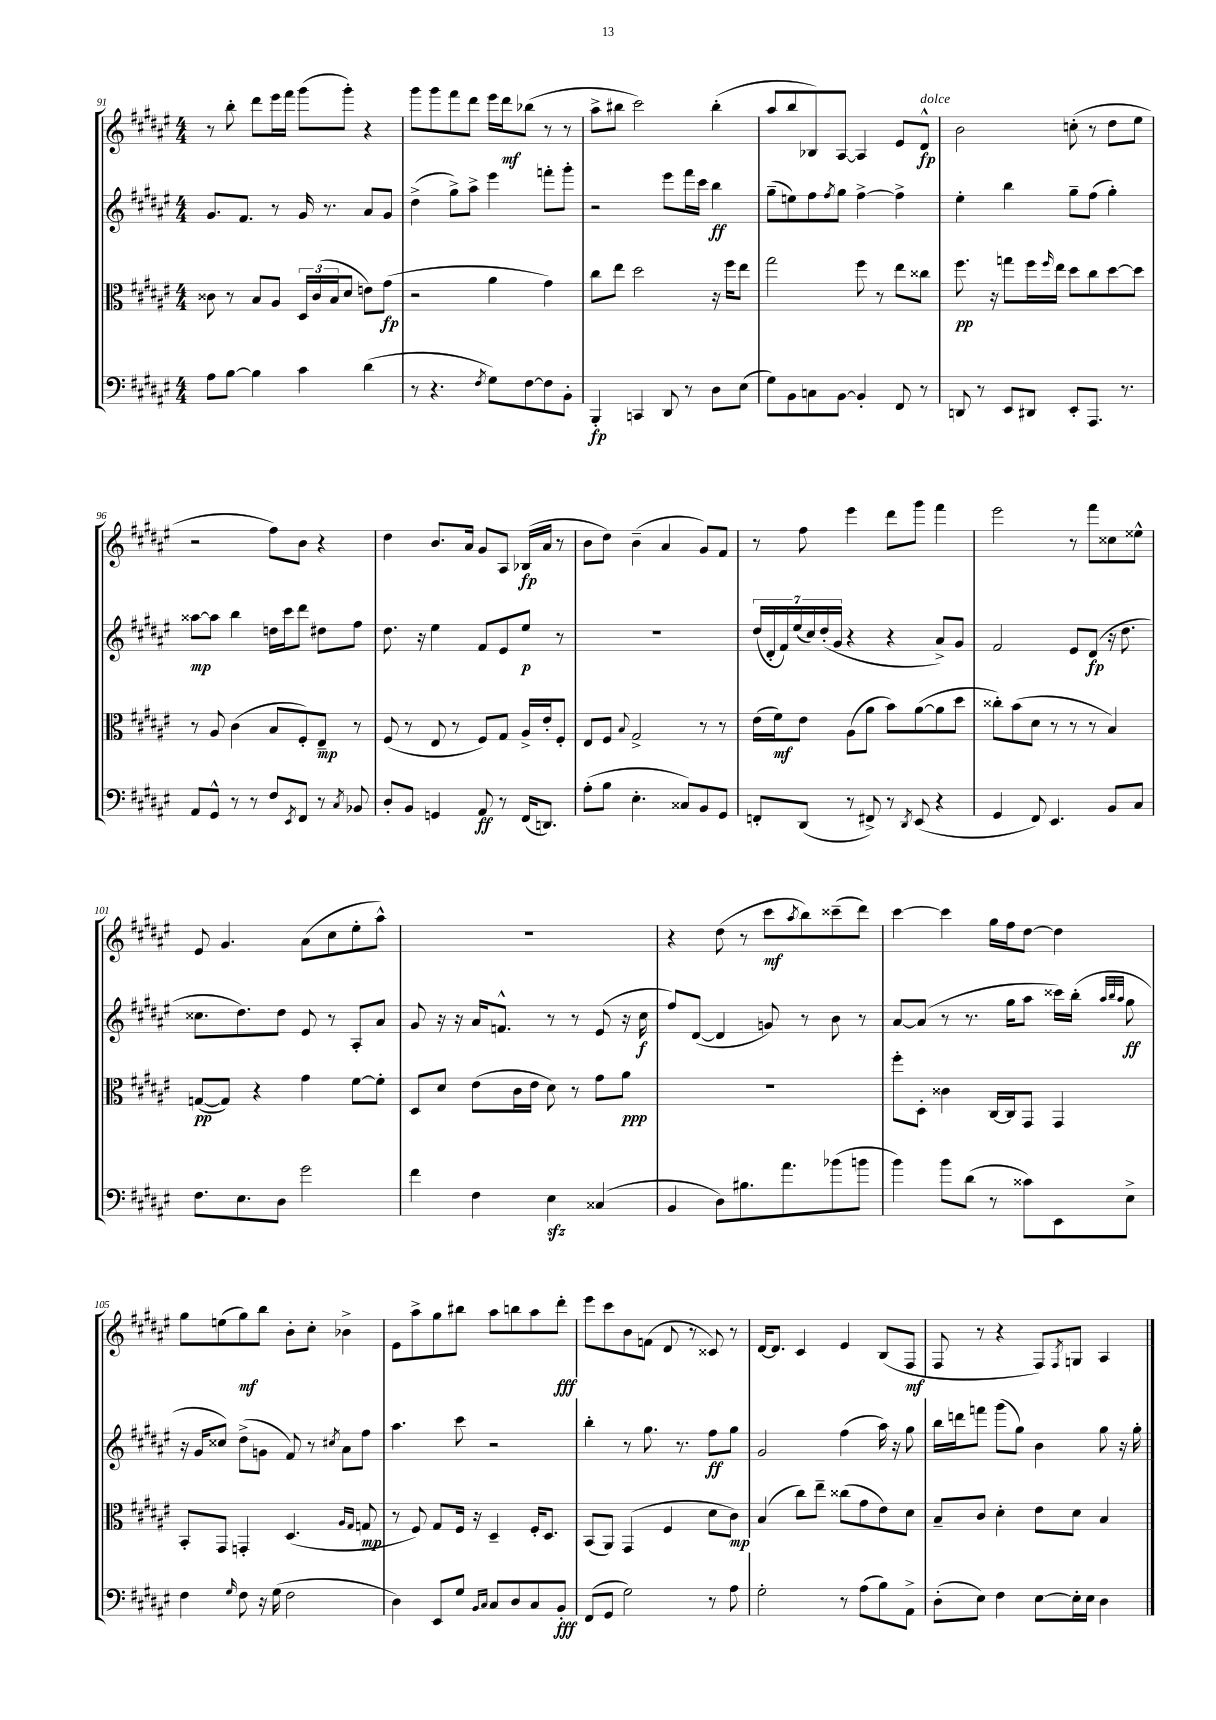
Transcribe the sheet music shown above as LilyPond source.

<<
\new StaffGroup <<
\new Staff = "s0" {
    \clef treble \key fis \major \numericTimeSignature \time 4/4
    r8 b''8-. dis'''8 eis'''16 fis'''16 gis'''8( gis'''8-.) r4 |
    gis'''8 gis'''8 fis'''8 dis'''8 eis'''16 dis'''16\mf bes''8( r8 r8 |
    ais''8-> bis''8 cis'''2) bis''4-.( |
    ais''8 b''8 bes8) ais8~ ais4 eis'8 dis'8-^\fp^\markup { \italic "dolce" } |
    b'2 c''8-.( r8 dis''8 eis''8 |
    r2 fis''8) b'8 r4 |
    dis''4 b'8. ais'16 gis'8 ais8 bes16\fp( ais'16 r8 |
    b'8 dis''8) b'4--( ais'4 gis'8) fis'8 |
    r8 fis''8 eis'''4 dis'''8 gis'''8 fis'''4 |
    eis'''2 r8 fis'''8 cisis''8 eisis''8-^ |
    eis'8 gis'4. ais'8( cis''8 eis''8-. ais''8-^) |
    R1 |
    r4 dis''8( r8 cis'''8\mf \acciaccatura { ais''8 } b''8) cisis'''8--( dis'''8) |
    cis'''4~ cis'''4 gis''16 fis''16 dis''8~ dis''4 |
    gis''8 e''8( gis''8\mf) b''8 b'8-. cis''8-. bes'4-> |
    eis'8 ais''8-> gis''8 bis''8 ais''8 b''8 ais''8 dis'''8-.\fff |
    eis'''8 cis'''8 b'8 f'8( dis'8 r8 cisis'8) r8 |
    dis'16~ dis'8. cis'4 eis'4 b8( fis8\mf |
    fis8 r8 r4 fis8) \acciaccatura { fis8 } g8 ais4 \bar "|." |
}
\new Staff = "s1" {
    \clef treble \key fis \major \numericTimeSignature \time 4/4
    gis'8. fis'8. r8 gis'16 r8. ais'8 gis'8 |
    dis''4->( gis''8->) ais''8-> eis'''4 f'''8-. gis'''8-. |
    r2 eis'''8 fis'''16 cis'''16 b''4\ff |
    gis''8--( e''8) fis''8 \acciaccatura { fis''8 } gis''8 fis''4~-> fis''4-> |
    eis''4-. b''4 gis''8-- fis''8( gis''4-.) |
    aisis''8~\mp aisis''8 b''4 d''16 cis'''16 dis'''8 dis''8 fis''8 |
    dis''8. r16 eis''4 fis'8 eis'8 eis''8\p r8 |
    R1 |
    \tuplet 7/4 { dis''16( dis'16-. fis'16) eis''16( cis''16) dis''16-.( gis'16 } r4 r4 ais'8->) gis'8 |
    fis'2 eis'8 dis'8\fp( r16 dis''8. |
    cisis''8. dis''8.) dis''8 eis'8 r8 ais8-. ais'8 |
    gis'8 r16 r16 ais'16 f'8.-^ r8 r8 eis'8( r16 cis''16\f |
    fis''8) dis'8~( dis'4 g'8) r8 b'8 r8 |
    ais'8~ ais'8( r8 r8. gis''16 ais''8 cisis'''16) b''16-.( \grace { ais''32 b''32 ais''32 } gis''8\ff |
    r16 gis'16 cisis''8) dis''8->( g'8 fis'8) r8 \acciaccatura { cis''8 } ais'8 fis''8 |
    ais''4. cis'''8 r2 |
    b''4-. r8 gis''8. r8. fis''8\ff gis''8 |
    gis'2 fis''4( ais''16) r16 gis''8 |
    b''16 d'''16 f'''8 gis'''8( gis''8) b'4 gis''8 r16 gis''16-. \bar "|." |
}
\new Staff = "s2" {
    \clef alto \key fis \major \numericTimeSignature \time 4/4
    cisis'8 r8 b8 ais8 \tuplet 3/2 { dis16 cisis'16( b16 } dis'8 e'8) gis'8\fp( |
    r2 ais'4 gis'4) |
    cis''8 eis''8 dis''2 r16 fis''16 eis''8 |
    gis''2 fis''8 r8 eis''8 cisis''8 |
    fis''8.\pp r16 g''8 fis''16 \grace { fis''16 } eis''16 dis''8 cis''8 dis''8~ dis''8 |
    r8 ais8 cis'4( b8 fis8-.) eis8--\mp r8 |
    fis8( r8 eis8 r8 fis8) gis8 ais16-> eis'16-. fis8-. |
    eis8 fis8 \appoggiatura { b8 } gis2-> r8 r8 |
    eis'16( fis'16\mf) eis'8 ais8( ais'8 b'8) ais'8~( ais'8 dis''8 |
    cisis''8-.) b'8( dis'8 r8 r8 r8 b4) |
    g8~\pp( g8) r4 gis'4 fis'8~ fis'8-. |
    dis8 dis'8 eis'8( cis'16 eis'16 dis'8) r8 gis'8 ais'8\ppp |
    R1 |
    fis''8-. dis8-. cisis'4 cis16~ cis16 gis,8 gis,4 |
    b,8-. gis,8 g,4-. dis4.( \grace { ais16 gis16 } g8\mp |
    r8 fis8) gis8 fis16 r16 dis4-- fis16-. dis8. |
    b,8( ais,8) gis,4( fis4 dis'8 cis'8\mp) |
    b4( cis''8) eis''8-- cisis''8( gis'8 eis'8) dis'8 |
    b8-- cis'8 dis'4-. eis'8 dis'8 b4 \bar "|." |
}
\new Staff = "s3" {
    \clef bass \key fis \major \numericTimeSignature \time 4/4
    ais8 b8~ b4 cis'4 dis'4( |
    r8 r4. \acciaccatura { fis8 } gis8) fis8~ fis8 b,8-. |
    b,,4-.\fp c,4 dis,8 r8 dis8 eis8( |
    gis8) b,8 c8 b,8~ b,4-. fis,8 r8 |
    d,8 r8 eis,8 dis,8 eis,8-. ais,,8. r8. |
    ais,8 gis,8-^ r8 r8 fis8 \acciaccatura { eis,8 } fis,8 r8 \acciaccatura { cis8 } bes,8 |
    dis8-. b,8 g,4 ais,8\ff r8 fis,16( d,8.) |
    ais8-.( b8 eis4.-. cisis8) b,8 gis,8 |
    f,8-. dis,8( r8 fis,8->) r8 \acciaccatura { dis,8 } eis,8( r4 |
    gis,4 fis,8) eis,4. b,8 cis8 |
    fis8. eis8. dis8 gis'2 |
    fis'4 fis4 eis4\sfz cisis4( |
    b,4 dis8) bis8. ais'8. bes'8( b'8 |
    b'4) b'8 dis'8( r8 cisis'8) eis,8 eis8-> |
    fis4 \grace { gis16 } fis8 r16 gis16( fis2 |
    dis4) eis,8 gis8 \grace { b,16 cis16 } cis8 dis8 cis8 b,8-.\fff |
    fis,8( gis,8 gis2) r8 ais8 |
    gis2-. r8 ais8( b8) ais,8-> |
    dis8-.( eis8) fis4 eis8~ eis16-. eis16 dis4 \bar "|." |
}
>>
>>
\layout { \context { \Score currentBarNumber = #91 } }
